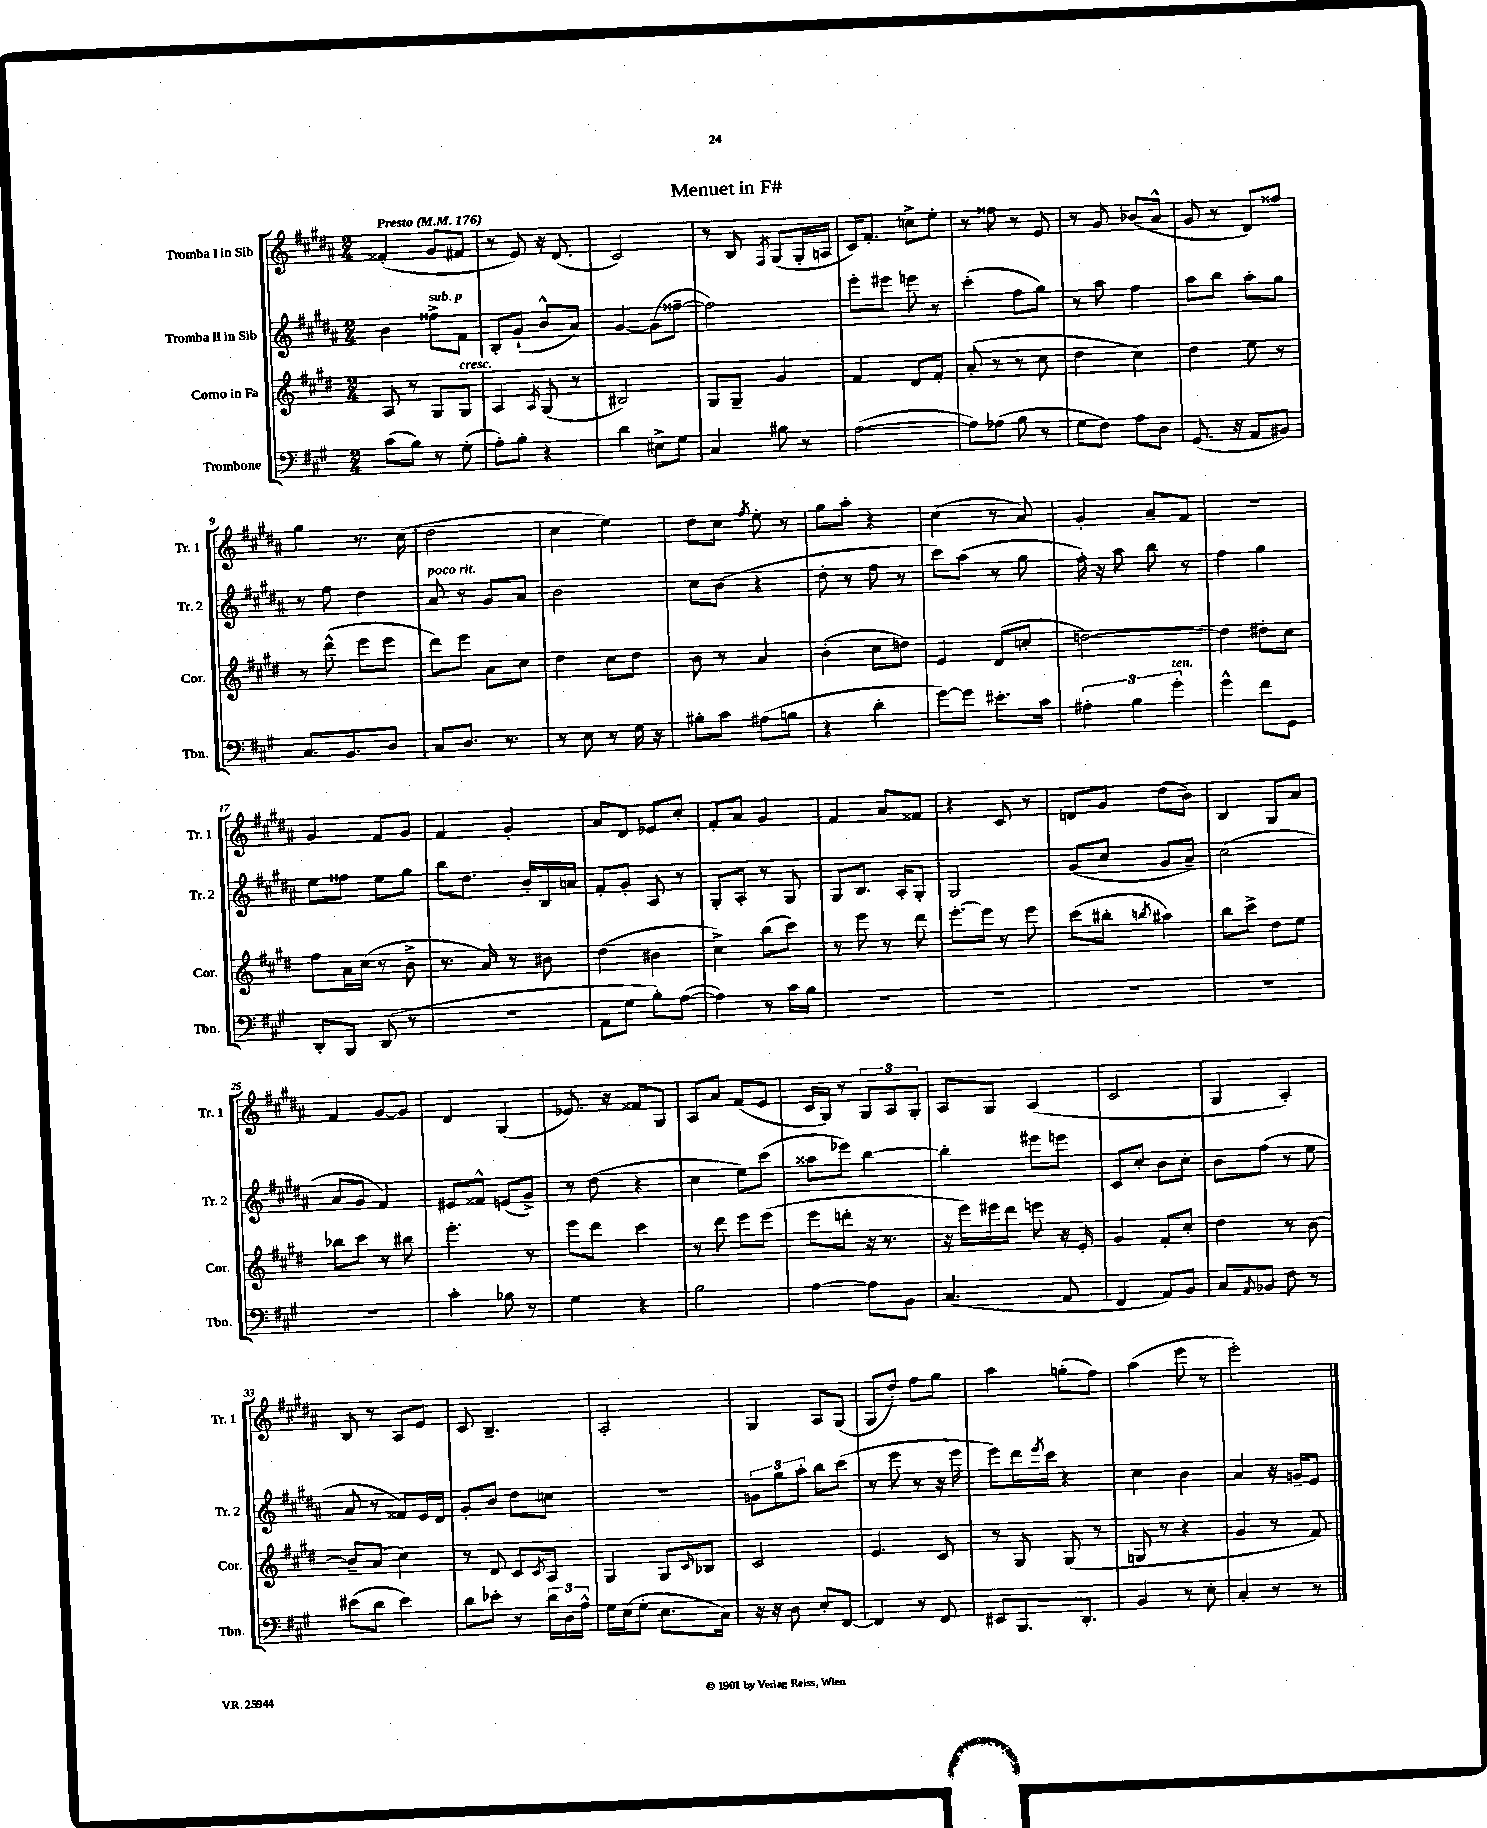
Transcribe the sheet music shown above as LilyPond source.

\header { title = "Menuet in F#" }
<<
\new StaffGroup <<
\new Staff = "s0" \with { instrumentName = "Tromba I in Sib" shortInstrumentName = "Tr. 1" } {
    \clef treble \key b \major \numericTimeSignature \time 2/4 \tempo "Presto" 4 = 176
    fisis'4-.( gis'8 fis'8 |
    r8 e'8) r16 dis'8.( |
    cis'2) |
    r8 b8 \acciaccatura { fis8 } gis8( gis16-. a16 |
    cis'16) fis'8.-. c''8-> e''8-. |
    r8 fisis''8 r8 e'8 |
    r8 gis'8 bes'8( ais'8-^ |
    gis'8 r8 dis'8) fisis''8 |
    gis''4 r8. cis''16( |
    dis''2 |
    cis''4 e''4) |
    dis''8 cis''8 \acciaccatura { fis''8 } e''8-. r8 |
    gis''8 ais''8-. r4 |
    cis''4( r8 ais'8) |
    gis'4-. ais'8-- fis'8 |
    r2 |
    gis'4 fis'8 gis'8 |
    fis'4 gis'4-. |
    ais'8 dis'8 ees'8 cis''8-. |
    fis'8-. ais'8 gis'4 |
    fis'4 ais'8 fisis'8 |
    r4 cis'8 r8 |
    d'8 gis'8 dis''8( b'8) |
    b4 gis8 ais'8 |
    fis'4 gis'8~ gis'8 |
    dis'4 gis4( |
    ees'8.) r16 fisis'8 gis8 |
    ais8 ais'8 fis'8( e'8 |
    cis'16 gis16) r8 \tuplet 3/2 { gis8 ais8 gis8-. } |
    ais8 gis8 ais4( |
    cis'2 |
    gis4 ais4-.) |
    b8 r8 ais8 e'8 |
    cis'8 b4.-- |
    ais2-. |
    gis4 ais8 gis8( |
    gis8 dis''8-.) fis''8 gis''8 |
    ais''4 g''8-.( fis''8) |
    ais''4( e'''8 r8 |
    e'''2-.) \bar "|." |
}
\new Staff = "s1" \with { instrumentName = "Tromba II in Sib" shortInstrumentName = "Tr. 2" } {
    \clef treble \key b \major \numericTimeSignature \time 2/4
    b'4 fisis''8->^\markup { \italic "sub. p" } fis'8 |
    b8-. gis'8-!( b'8-^ ais'8) |
    gis'4~ gis'8( fisis''8~-- |
    fisis''2) |
    e'''8-. eis'''8 e'''8 r8 |
    cis'''4-.( fis''8 gis''8) |
    r8 ais''8 fis''4 |
    ais''8 b''8 ais''8-. gis''8 |
    r8 fis''8 dis''4 |
    ais'8^\markup { \italic "poco rit." } r8 gis'8 ais'8 |
    b'2 |
    cis''8 b'8( r4 |
    dis''8-. r8 fis''8 r8 |
    cis'''8) ais''8( r8 gis''8 |
    fis''16-.) r16 ais''8 b''8 r8 |
    fis''4 gis''4 |
    e''8 fisis''8 e''8 gis''8 |
    b''8 dis''8. b'16-. b16 a'16 |
    fis'8-. gis'8-. ais8 r8 |
    gis8-. ais8-. r8 gis8 |
    gis8 b8. ais16-. gis8-. |
    gis2 |
    gis'8( cis''8 gis'8 ais'8--) |
    cis''2( |
    ais'8 gis'8 fis'4) |
    eis'8 fisis'8-^ e'8( gis'8->) |
    r8 dis''8( r4 |
    cis''4 e''8) cis'''8( |
    aisis''8 ees'''8) b''4~ |
    b''4-. eis'''8 e'''8 |
    cis'8 cis''8-. b'8 cis''8-. |
    b'8 fis''8( r8 e''8 |
    ais'8 r8 fisis'8) e'16 dis'16 |
    gis'8-. b'8 dis''8 c''8 |
    R2 |
    \tuplet 3/2 { g'8 gis''8 ais''8-. } b''8 cis'''8( |
    r8 e'''8 r8 r16 e'''16 |
    e'''8) dis'''16 \acciaccatura { e'''8 } cis'''16 r4 |
    cis''4 b'4 |
    ais'4 r16 g'16-- e'8 \bar "|." |
}
\new Staff = "s2" \with { instrumentName = "Corno in Fa" shortInstrumentName = "Cor." } {
    \clef treble \key e \major \numericTimeSignature \time 2/4
    a8 r8 gis8 gis8^\markup { \italic "cresc." } |
    a4 \acciaccatura { a8 } gis8( r8 |
    bis2) |
    gis8 gis8-- gis'4 |
    fis'4 dis'8 fis'8-. |
    a'8-.( r8 r8 cis''8 |
    dis''4 cis''4) |
    dis''4 e''8 r8 |
    r8 dis'''8-^( e'''8 e'''8 |
    dis'''8) e'''8 a'8 cis''8 |
    dis''4 cis''8 dis''8 |
    b'8 r8 a'4 |
    b'4-.( cis''8 d''8) |
    e'4 dis'8( c''8-. |
    d''2~) |
    d''4 dis''8-. cis''8 |
    fis''8 a'16 cis''16( r8 b'8-> |
    r8. a'16) r8 bis'8 |
    dis''4( bis'4 |
    cis''4->) b''8( cis'''8) |
    r8 e'''8 r8 dis'''8 |
    e'''8.~-. e'''16 r8 e'''8 |
    cis'''8( bis''8-. \acciaccatura { b''8 } ais''4) |
    b''8 cis'''8-> dis''8 e''8 |
    bes''8 cis'''8 r8 bis''8 |
    e'''4.-. r8 |
    e'''8 dis'''8 cis'''4 |
    r8 dis'''8 e'''8 e'''8( |
    e'''8 d'''8-. r16 r8. |
    r16 e'''16) eis'''16 dis'''16 e'''8 r16 e'16-. |
    gis'4 fis'8-. cis''8-. |
    dis''4 r8 b'8~ |
    b'8-- a'8( cis''4) |
    r8 dis'8 cis'8 \acciaccatura { cis'8 } a8 |
    gis4 gis8 \grace { cis'16 } bes8 |
    cis'2 |
    e'4. cis'8 |
    r8 gis8 gis8( r8 |
    g8 r8 r4 |
    gis'4 r8 fis'8) \bar "|." |
}
\new Staff = "s3" \with { instrumentName = "Trombone" shortInstrumentName = "Tbn." } {
    \clef bass \key a \major \numericTimeSignature \time 2/4
    cis'8( b8) r8 gis8-.( |
    a8-.) b8-. r4 |
    d'4 eis8-> gis8 |
    cis4 bis8 r8 |
    a2~( |
    a8) aes8( b8 r8 |
    gis8 fis8) a8 d8 |
    gis,8.( r16 a,8 bis,8) |
    cis8. b,8. d8 |
    cis8 d8. r8. |
    r8 e8 r8 gis16 r16 |
    bis8-. cis'8 ais8( b8 |
    r4 d'4-. |
    gis'8~) gis'8 eis'8.-. cis'16 |
    \tuplet 3/2 { ais4-. b4 gis'4-.^\markup { \italic "ten." } } |
    gis'4-^ fis'8 gis,8 |
    d,8-. b,,8 d,8( r8 |
    R2 |
    a,8 gis8 b8-.) a8~( |
    a4) r8 cis'16 b16 |
    r2 |
    R2 |
    R2 |
    R2 |
    R2 |
    cis'4-. bes8 r8 |
    gis4 r4 |
    b2 |
    a4~ a8 b,8 |
    cis4.( a,8 |
    fis,4 a,8) b,8 |
    cis8 \appoggiatura { a,8 } bes,8 fis8 r8 |
    eis'8( d'8 eis'4) |
    d'8 ees'8-. r8 \tuplet 3/2 { d'16 d16 a16-^ } |
    gis16 e16( gis8-. e8. cis16) |
    r16 r16 d8 e8-. fis,8~ |
    fis,4 r8 fis,8 |
    eis,8 b,,8. d,8.-. |
    b,4 r8 e8-. |
    cis4-. r8 r8 \bar "|." |
}
>>
>>
